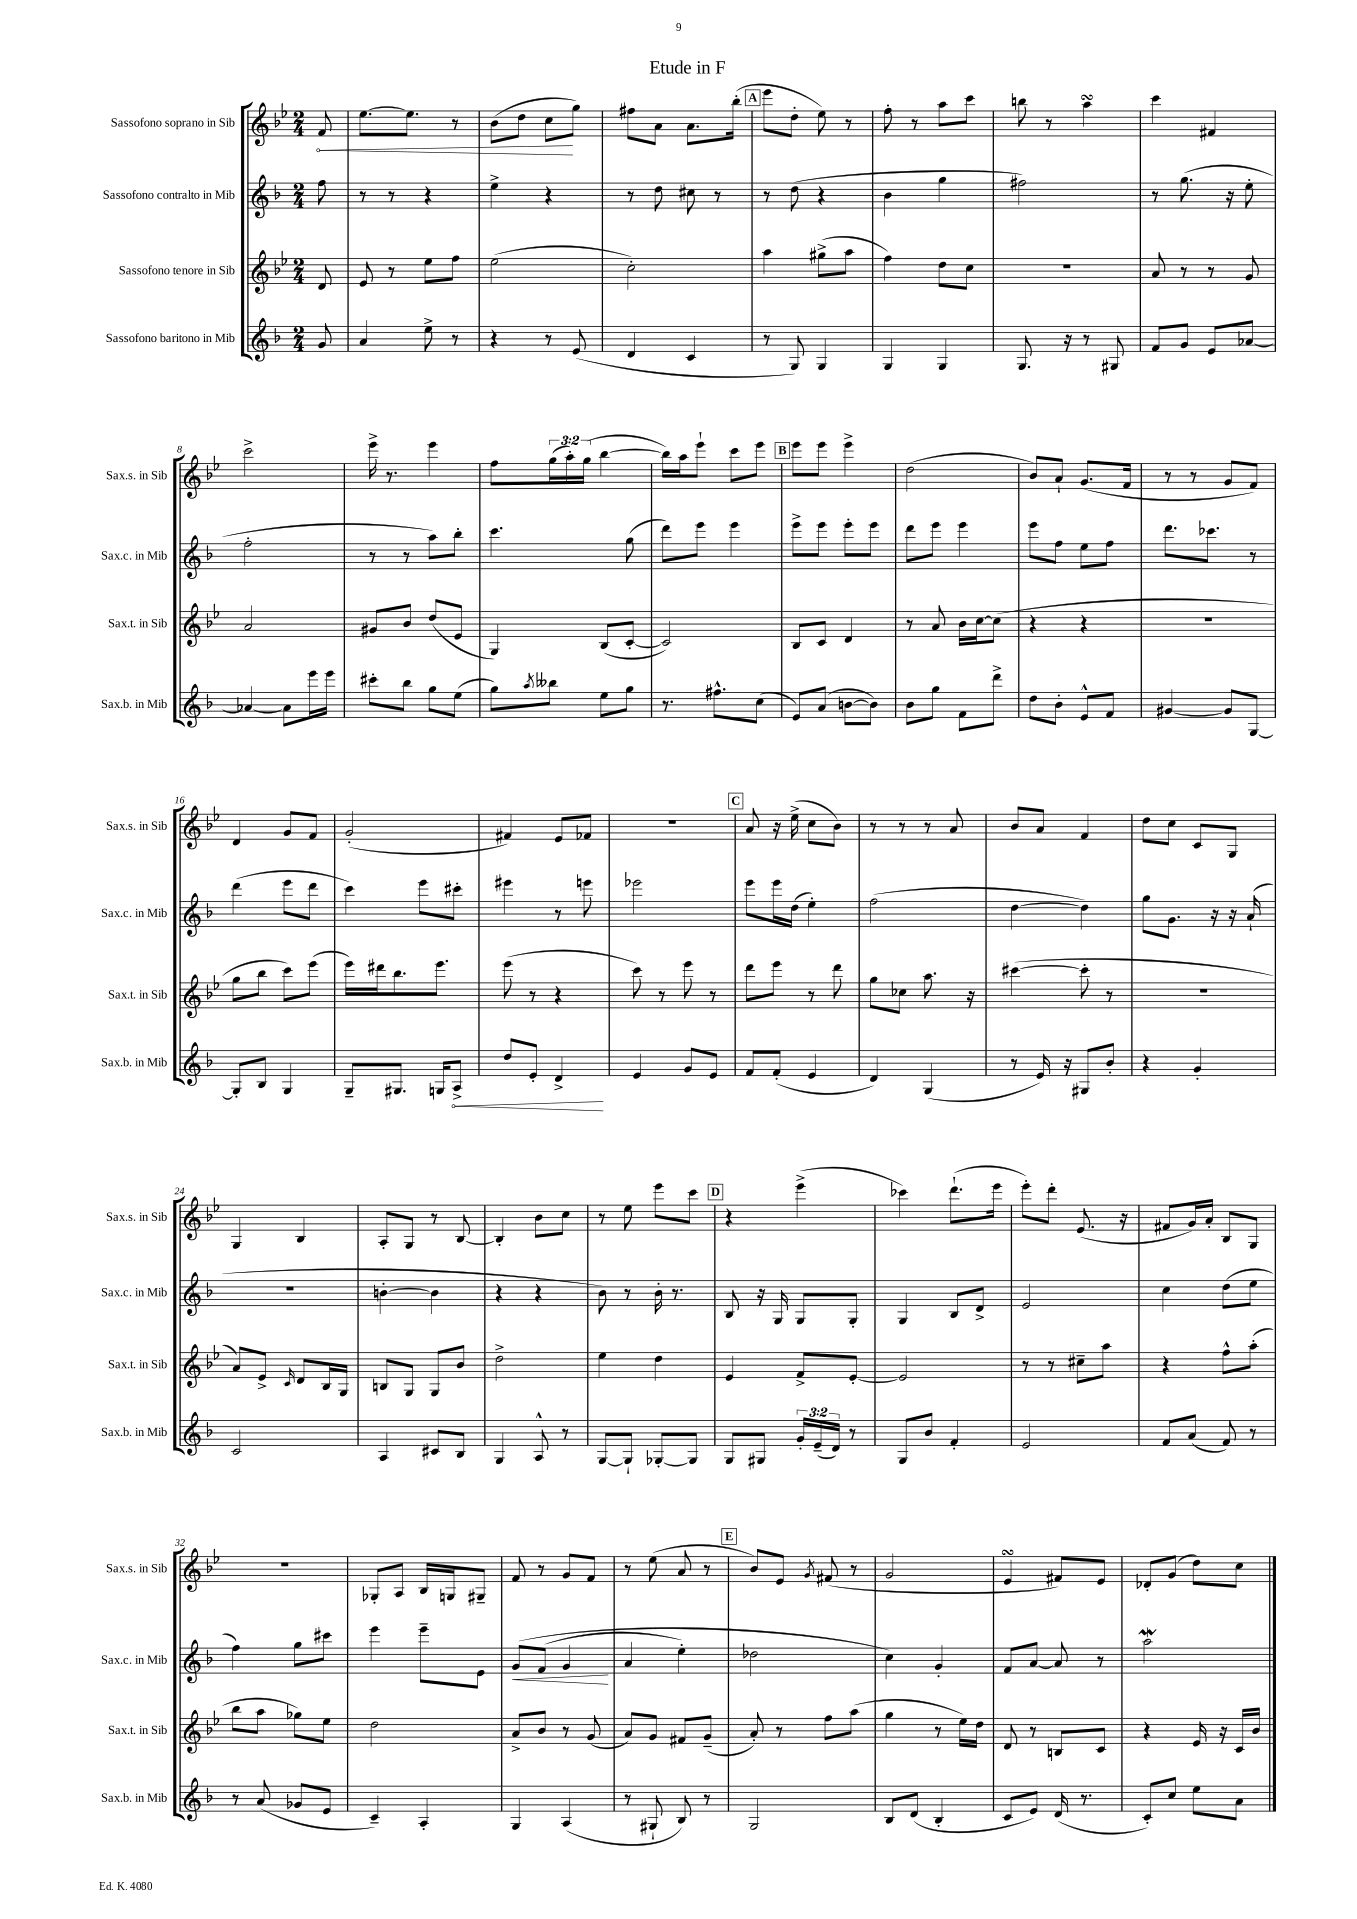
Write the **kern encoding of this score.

**kern	**dynam	**kern	**kern	**dynam	**kern	**dynam
*part4	*part4	*part3	*part2	*part2	*part1	*part1
*staff4	*staff4	*staff3	*staff2	*staff2	*staff1	*staff1
*I"Sassofono baritono in Mib	*	*I"Sassofono tenore in Sib	*I"Sassofono contralto in Mib	*	*I"Sassofono soprano in Sib	*
*I'Sax.b. in Mib	*	*I'Sax.t. in Sib	*I'Sax.c. in Mib	*	*I'Sax.s. in Sib	*
*clefG2	*	*clefG2	*clefG2	*	*clefG2	*
*k[b-]	*	*k[b-e-]	*k[b-]	*	*k[b-e-]	*
*M2/4	*	*M2/4	*M2/4	*	*M2/4	*
=	=	=	=	=	=	=
!	!	!	!	!	!	!LO:HP:b
8g/	.	8d/	8ff\	.	8f/	<
=1	=1	=1	=1	=1	=1	=1
4a/	.	8e-/	8r	.	[8.ee-\L	.
.	.	8r	8r	.	.	.
.	.	.	.	.	8.ee-\J]	.
8ee^\	.	8ee-\L	4r	.	.	.
8r	.	8ff\J	.	.	8r	.
=2	=2	=2	=2	=2	=2	=2
4r	.	(2ee-\	4ee^\	.	(8b-\L	.
.	.	.	.	.	8dd\J	.
8r	.	.	4r	.	8cc\L	.
(8e/	.	.	.	.	8gg\J)	[
=3	=3	=3	=3	=3	=3	=3
4d/	.	2cc'\)	8r	.	8ff#X\L	.
.	.	.	8dd\	.	8a\J	.
4c/	.	.	8cc#X\	.	8.a\L	.
.	.	.	8r	.	.	.
.	.	.	.	.	(16bb-'\Jk	.
!!LO:REH:place=s1:t=A
=4	=4	=4	=4	=4	=4	=4
8r	.	4aa\	8r	.	8eee-\L	.
8G/)	.	.	(8dd\	.	8dd'\J	.
4G/	.	(8gg#X^\L	4r	.	8ee-\)	.
.	.	8aa\J	.	.	8r	.
=5	=5	=5	=5	=5	=5	=5
4G/	.	4ff\)	4b-\	.	8ff'\	.
.	.	.	.	.	8r	.
4G/	.	8dd\L	4gg\	.	8aa\L	.
.	.	8cc\J	.	.	8ccc\J	.
=6	=6	=6	=6	=6	=6	=6
8.G/	.	2r	2ff#X\)	.	8bbn\	.
.	.	.	.	.	8r	.
16r	.	.	.	.	.	.
8r	.	.	.	.	4aasSsS\	.
8G#X/	.	.	.	.	.	.
=7	=7	=7	=7	=7	=7	=7
8f/L	.	8a/	8r	.	4ccc\	.
8g/J	.	8r	(8.gg\	.	.	.
8e/L	.	8r	.	.	4f#X/	.
.	.	.	16r	.	.	.
[8a-X/J	.	8g/	8ee'\	.	.	.
!!LO:LB:g=z
=8	=8	=8	=8	=8	=8	=8
4a-X/_	.	2a/	2ff'\	.	2ccc^\	.
8a-\L]	.	.	.	.	.	.
16eee\L	.	.	.	.	.	.
16eee\JJ	.	.	.	.	.	.
=9	=9	=9	=9	=9	=9	=9
8ccc#X'\L	.	8g#X/L	8r	.	16eee-^\	.
.	.	.	.	.	8.r	.
8bb-\J	.	8b-/J	8r	.	.	.
8gg\L	.	(8dd/L	8aa\L)	.	4eee-\	.
(8ee\J	.	8e-/J	8bb-'\J	.	.	.
=10	=10	=10	=10	=10	=10	=10
8gg\L)	.	4G/)	4.ccc\	.	8ff\L	.
8qaa/	.	.	.	.	.	.
8bb--X\J	.	.	.	.	(24gg\L	.
.	.	.	.	.	24aa'\)	.
.	.	.	.	.	(24gg\JJ	.
8ee\L	.	(8B-/L	.	.	[4bb-\	.
8gg\J	.	[8c'/J	(8gg\	.	.	.
=11	=11	=11	=11	=11	=11	=11
8.r	.	2c/])	8ddd\L)	.	16bb-\LL])	.
.	.	.	.	.	16aa\J	.
.	.	.	8eee\J	.	8eee-`\J	.
8.ff#X^^\L	.	.	.	.	.	.
.	.	.	4eee\	.	8ccc\L	.
(8cc\J	.	.	.	.	8eee-\J	.
!!LO:REH:place=s1:t=B
=12	=12	=12	=12	=12	=12	=12
8e/L)	.	8B-/L	8eee^\L	.	8eee-\L	.
(8a/J	.	8c/J	8eee\J	.	8eee-\J	.
[8bn\L	.	4d/	8eee'\L	.	4eee-^\	.
8b\J])	.	.	8eee\J	.	.	.
=13	=13	=13	=13	=13	=13	=13
8b-\L	.	8r	8ddd\L	.	(2dd\	.
8gg\J	.	8a/	8eee\J	.	.	.
8f\L	.	16b-\LL	4eee\	.	.	.
.	.	[16cc\J	.	.	.	.
8ddd^\J	.	(8cc\J]	.	.	.	.
=14	=14	=14	=14	=14	=14	=14
8dd\L	.	4r	8eee\L	.	8b-/L)	.
8b-'\J	.	.	8ff\J	.	8a`/J	.
8e^^/L	.	4r	8ee\L	.	(8.g/L	.
8f/J	.	.	8ff\J	.	.	.
.	.	.	.	.	16f/Jk	.
=15	=15	=15	=15	=15	=15	=15
[4g#X/	.	2r	8.ddd\L	.	8r	.
.	.	.	.	.	8r	.
.	.	.	8.ccc-X\J	.	.	.
8g#/L]	.	.	.	.	8g/L	.
[8G/J	.	.	8r	.	8f/J)	.
!!LO:LB:g=z
=16	=16	=16	=16	=16	=16	=16
8G'/L]	.	8gg\L	(4ddd\	.	4d/	.
8B-/J	.	8bb-\J	.	.	.	.
4G/	.	8ccc\L)	8eee\L	.	8g/L	.
.	.	(8eee-\J	8ddd\J	.	8f/J	.
=17	=17	=17	=17	=17	=17	=17
8G~/L	.	16eee-\LL)	4ccc\)	.	(2g'/	.
.	.	16ddd#X\J	.	.	.	.
8.G#X/J	.	8.bb-\	.	.	.	.
.	.	.	8eee\L	.	.	.
16Gn/KL	.	8.eee-\J	.	.	.	.
!	!LO:HP:b	!	!	!	!	!
8A^/J	<	.	8ccc#X'\J	.	.	.
=18	=18	=18	=18	=18	=18	=18
8dd/L	.	(8eee-\	4eee#X\	.	4f#X/)	.
8e'/J	.	8r	.	.	.	.
4d^/	.	4r	8r	.	8e-/L	.
.	.	.	8eeen\	.	8f-X/J	.
.	[	.	.	.	.	.
=19	=19	=19	=19	=19	=19	=19
4e/	.	8ccc\)	2eee-X\	.	2r	.
.	.	8r	.	.	.	.
8g/L	.	8eee-\	.	.	.	.
8e/J	.	8r	.	.	.	.
!!LO:REH:place=s1:t=C
=20	=20	=20	=20	=20	=20	=20
8f/L	.	8ddd\L	8eee\L	.	8a/	.
(8f'/J	.	8eee-\J	16eee\L	.	16r	.
.	.	.	(16dd\JJ	.	(16ee-^\	.
4e/	.	8r	4ee'\)	.	8cc\L	.
.	.	8ddd\	.	.	8b-\J)	.
=21	=21	=21	=21	=21	=21	=21
4d/)	.	8gg\L	(2ff\	.	8r	.
.	.	8cc-X\J	.	.	8r	.
(4G/	.	8.aa\	.	.	8r	.
.	.	.	.	.	8a/	.
.	.	16r	.	.	.	.
=22	=22	=22	=22	=22	=22	=22
8r	.	([4ccc#X\	[4dd\	.	8b-/L	.
16e/)	.	.	.	.	8a/J	.
16r	.	.	.	.	.	.
8G#X/L	.	8ccc#'\]	4dd\])	.	4f/	.
8b-'/J	.	8r	.	.	.	.
=23	=23	=23	=23	=23	=23	=23
4r	.	2r	8gg\L	.	8dd\L	.
.	.	.	8.g\J	.	8cc\J	.
4g'/	.	.	.	.	8c/L	.
.	.	.	16r	.	.	.
.	.	.	16r	.	8G/J	.
.	.	.	(16a`/	.	.	.
!!LO:LB:g=z
=24	=24	=24	=24	=24	=24	=24
2c/	.	8a/L)	2r	.	4G/	.
.	.	8e-^/J	.	.	.	.
.	.	16qqc/	.	.	.	.
.	.	8d/L	.	.	4B-/	.
.	.	16B-/L	.	.	.	.
.	.	16G/JJ	.	.	.	.
=25	=25	=25	=25	=25	=25	=25
4A/	.	8Bn/L	[4bn'\	.	8A'/L	.
.	.	8G/J	.	.	8G/J	.
8c#X/L	.	8G/L	4b\]	.	8r	.
8B-/J	.	8b-/J	.	.	[8B-/	.
=26	=26	=26	=26	=26	=26	=26
4G/	.	2dd^\	4r	.	4B-'/]	.
8A^^/	.	.	4r	.	8b-\L	.
8r	.	.	.	.	8cc\J	.
=27	=27	=27	=27	=27	=27	=27
[8G/L	.	4ee-\	8b-\)	.	8r	.
8G`/J]	.	.	8r	.	8ee-\	.
[8G-X'/L	.	4dd\	16b-'\	.	8eee-\L	.
.	.	.	8.r	.	.	.
8G-/J]	.	.	.	.	8ccc\J	.
!!LO:REH:place=s1:t=D
=28	=28	=28	=28	=28	=28	=28
8G/L	.	4e-/	8B-/	.	4r	.
8G#X/J	.	.	16r	.	.	.
.	.	.	16G/	.	.	.
24g'/LL	.	8f^/L	8G/L	.	(4eee-^\	.
(24e~/	.	.	.	.	.	.
24d/JJ)	.	.	.	.	.	.
8r	.	[8e-'/J	8G'/J	.	.	.
=29	=29	=29	=29	=29	=29	=29
8G/L	.	2e-/]	4G/	.	4ccc-X\)	.
8b-/J	.	.	.	.	.	.
4f'/	.	.	8B-/L	.	(8.ddd`\L	.
.	.	.	8d^/J	.	.	.
.	.	.	.	.	16eee-\Jk	.
=30	=30	=30	=30	=30	=30	=30
2e/	.	8r	2e/	.	8eee-'\L)	.
.	.	8r	.	.	8ddd'\J	.
.	.	8cc#X~\L	.	.	(8.e-/	.
.	.	8aa\J	.	.	.	.
.	.	.	.	.	16r	.
=31	=31	=31	=31	=31	=31	=31
8f/L	.	4r	4cc\	.	8f#X/L	.
(8a/J	.	.	.	.	16g/L)	.
.	.	.	.	.	16a'/JJ	.
8f/)	.	8ff^^\L	(8dd\L	.	8B-/L	.
8r	.	(8aa'\J	8ee\J	.	8G/J	.
!!LO:LB:g=z
=32	=32	=32	=32	=32	=32	=32
8r	.	8bb-\L	4ff\)	.	2r	.
(8a/	.	8aa\J	.	.	.	.
8g-X/L	.	8gg-X\L)	8gg\L	.	.	.
8e/J	.	8ee-\J	8ccc#X\J	.	.	.
=33	=33	=33	=33	=33	=33	=33
4c~/)	.	2dd\	4eee\	.	8G-X'/L	.
.	.	.	.	.	8A/J	.
4A'/	.	.	8eee~\L	.	16B-/LL	.
.	.	.	.	.	16Gn/J	.
.	.	.	8e\J	.	8G#X~/J	.
=34	=34	=34	=34	=34	=34	=34
!	!	!	!	!LO:HP:b	!	!
4G/	.	8a^/L	(8g/L	<	8f/	.
.	.	8b-/J	(8f/J	.	8r	.
(4A/	.	8r	4g/	.	8g/L	.
.	.	(8g/	.	.	8f/J	.
.	.	.	.	[	.	.
=35	=35	=35	=35	=35	=35	=35
8r	.	8a/L)	4a/	.	8r	.
8G#X`/	.	8g/J	.	.	(8ee-\	.
8B-/)	.	8f#X/L	4ee'\)	.	8a/	.
8r	.	(8g~/J	.	.	8r	.
!!LO:REH:place=s1:t=E
=36	=36	=36	=36	=36	=36	=36
2G/	.	8a'/)	2dd-X\	.	8b-/L)	.
.	.	8r	.	.	8e-/J	.
.	.	.	.	.	8qg/	.
.	.	8ff\L	.	.	(8f#X/	.
.	.	(8aa\J	.	.	8r	.
=37	=37	=37	=37	=37	=37	=37
8B-/L	.	4gg\	4cc\)	.	2g/	.
(8d/J	.	.	.	.	.	.
4B-'/	.	8r	4g'/	.	.	.
.	.	16ee-\LL)	.	.	.	.
.	.	16dd\JJ	.	.	.	.
=38	=38	=38	=38	=38	=38	=38
8c/L	.	8d/	8f/L	.	4e-sSSs/	.
8e/J)	.	8r	[8a/J	.	.	.
(16d/	.	8Bn/L	8a/]	.	8f#X/L)	.
8.r	.	.	.	.	.	.
.	.	8c/J	8r	.	8e-/J	.
=39	=39	=39	=39	=39	=39	=39
8c'/L)	.	4r	2aaW\	.	8d-X'/L	.
8cc/J	.	.	.	.	(8g/J	.
8ee\L	.	16e-/	.	.	8dd\L)	.
.	.	16r	.	.	.	.
8a\J	.	16c/LL	.	.	8cc\J	.
.	.	16b-/JJ	.	.	.	.
==	==	==	==	==	==	==
*-	*-	*-	*-	*-	*-	*-
